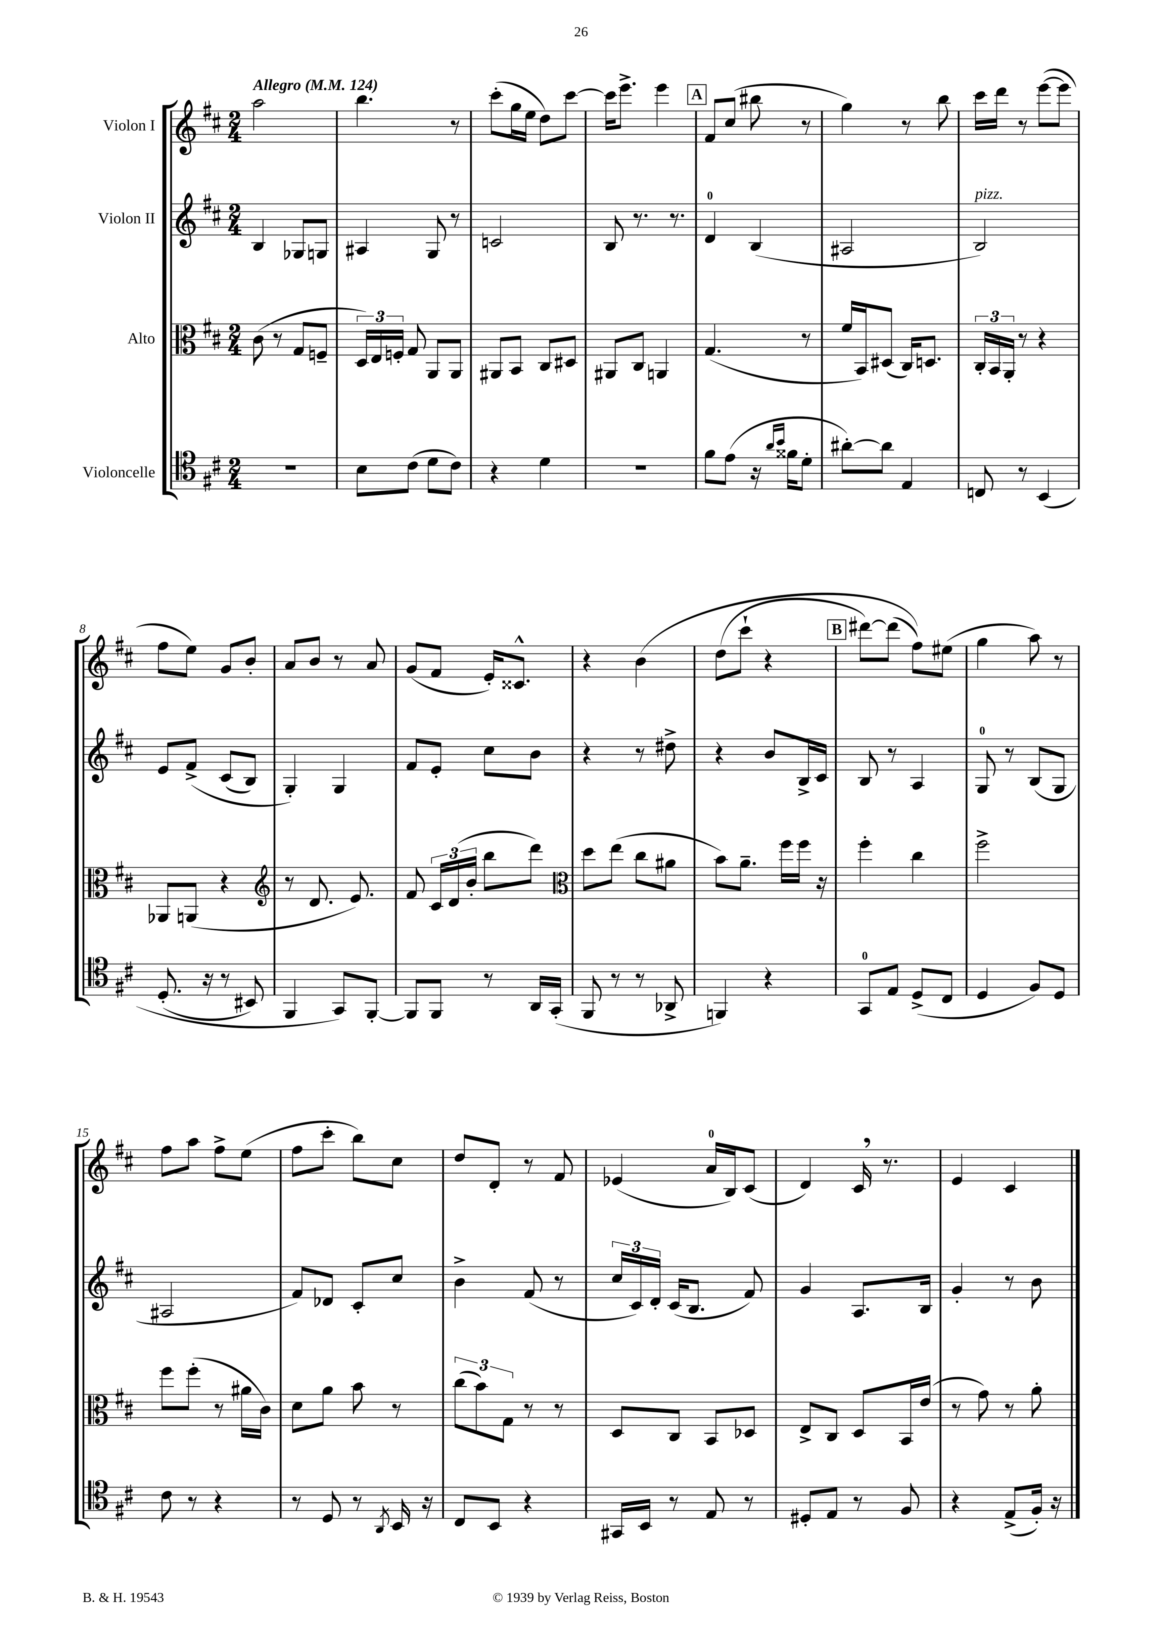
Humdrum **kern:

**kern	**kern	**kern	**kern
*part4	*part3	*part2	*part1
*staff4	*staff3	*staff2	*staff1
*I"Violoncelle	*I"Alto	*I"Violon II	*I"Violon I
*clefC4	*clefC3	*clefG2	*clefG2
*k[f#c#]	*k[f#c#]	*k[f#c#]	*k[f#c#]
*M2/4	*M2/4	*M2/4	*M2/4
*MM124	*MM124	*MM124	*MM124
=1	=1	=1	=1
!	!	!	!LO:TX:a:B:t=Allegro
2r	(8c#\	4B/	2aa\
.	8r	.	.
.	8G/L	8G-X/L	.
.	8Fn~/J	8Gn/J	.
=2	=2	=2	=2
8B\L	24D/LL)	4A#X/	4.bb\
.	24E/	.	.
.	24Fn'/JJ	.	.
(8c#\J	8G/	.	.
8d\L	8AA/L	8G/	.
8c#\J)	8AA/J	8r	8r
=3	=3	=3	=3
4r	8AA#X/L	2cn/	(8ccc#'\L
.	8BB/J	.	16gg\L
.	.	.	16ee\JJ
4d\	8C#/L	.	8dd\L)
.	8D#X/J	.	[8ccc#\J
=4	=4	=4	=4
2r	8AA#X/L	8B/	16ccc#\KL]
.	.	.	8.eee^\J
.	8C#/J	8.r	.
.	4AAn/	.	4eee\
.	.	8.r	.
!!LO:REH:place=s1:t=A
=5	=5	=5	=5
8f#\L	(4.G/	4d/	8f#/L
(8e\J	.	.	(8cc#/J
16r	.	(4B/	8bb#X\
16qqa/LL	.	.	.
16qqb/JJ	.	.	.
16f##X\KL	.	.	.
8d'\J	8r	.	8r
=6	=6	=6	=6
[8a#X'\L)	16f#/LL	2A#X/	4gg\)
.	16BB/J)	.	.
8a#\J]	(8D#X/J	.	.
4E/	16C#/KL)	.	8r
.	8.Dn/J	.	.
.	.	.	8bb\
=7	=7	=7	=7
!	!	!LO:TX:a:i:t=pizz.	!
8Cn/	24C#'/LL	2B/)	16ccc#\LL
.	24BB/	.	.
.	.	.	16ddd\JJ
.	24AA'/JJ	.	.
8r	8r	.	8r
(4BB/	4r	.	([8eee\L
.	.	.	8eee\J]
!!LO:LB:g=z
=8	=8	=8	=8
(8.D'/	8AA-X/L	8e/L	8ff#\L
.	(8AAn/J	(8f#^/J	8ee\J)
16r	.	.	.
8r	4r	(8c#/L	8g/L
8BB#X/)	.	8B/J)	8b'/J
=9	=9	=9	=9
*	*clefG2	*	*
4FF#/	8r	4G'/)	8a/L
.	8.d/	.	8b/J
8GG/L)	.	4G/	8r
.	8.e/)	.	.
[8FF#'/J	.	.	8a/
=10	=10	=10	=10
8FF#/L]	8f#/	8f#/L	(8g/L
8FF#/J	24c#/LL	8e'/J	8f#/J
.	(24d/	.	.
.	24b'/JJ	.	.
8r	8bb\L	8cc#\L	16e'/KL)
.	.	.	8.c##X^^/J
16AA/LL	8ddd\J)	8b\J	.
(16GG'/JJ	.	.	.
=11	=11	=11	=11
*	*clefC3	*	*
8FF#/	8dd\L	4r	4r
8r	(8ee\J	.	.
8r	8cc#\L	8r	(4b\
8AA-X^/	8a#X\J	8dd#X^\	.
=12	=12	=12	=12
4FFn/)	8b\L)	4r	(8dd\L
.	8.a~\J	.	8ccc#`\J
4r	.	8b/L	4r
.	16ff#\LL	.	.
.	16ff#\JJ	16B^/L	.
.	16r	16c#/JJ	.
!!LO:REH:place=s1:t=B
=13	=13	=13	=13
8GG/L	4ff#'\	8B/	[8ddd#X\L)
8E/J	.	8r	(8ddd#\J]
(8D^/L	4cc#\	4A/	8ff#\L))
8C#/J	.	.	(8ee#X\J
=14	=14	=14	=14
4D/	2ff#^\	8G/	4gg\
.	.	8r	.
8F#/L)	.	(8B/L	8aa\)
8D/J	.	8G/J	8r
!!LO:LB:g=z
=15	=15	=15	=15
8c#\	8ff#\L	2A#X/	8ff#\L
8r	(8ff#'\J	.	8aa\J
4r	8r	.	8ff#^\L
.	16a#X\LL	.	(8ee\J
.	16c#\JJ)	.	.
=16	=16	=16	=16
8r	8d\L	8f#/L)	8ff#\L
8D/	8a\J	8d-X/J	8ccc#'\J
8r	8b\	8c#'/L	8bb\L)
8qAA/	.	.	.
16BB/	8r	8cc#/J	8cc#\J
16r	.	.	.
=17	=17	=17	=17
8C#/L	(12cc#\L	4b^\	8dd/L
.	12b\)	.	.
8BB/J	.	.	8d'/J
.	12G\J	.	.
4r	8r	(8f#/	8r
.	8r	8r	8f#/
=18	=18	=18	=18
16GG#X/LL	8D/L	24cc#/LL	(4e-X/
.	.	24c#/)	.
16BB/JJ	.	.	.
.	.	24d'/JJ	.
8r	8C#/J	(16c#/KL	.
.	.	8.B/J	.
8E/	8BB/L	.	16a/LL
.	.	.	16B/J)
8r	8D-X/J	8f#/)	(8c#/J
=19	=19	=19	=19
8D#X'/L	8E^/L	4g/	4d/)
8E/J	8C#/J	.	.
8r	8D/L	8.A/L	16c#,/
.	.	.	8.r
8F#/	16BB/L	.	.
.	(16e/JJ	16B/Jk	.
=20	=20	=20	=20
4r	8r	4g'/	4e/
.	8g\)	.	.
(8E^/L	8r	8r	4c#/
16F#'/Jk)	8a'\	8b\	.
16r	.	.	.
==	==	==	==
*-	*-	*-	*-
